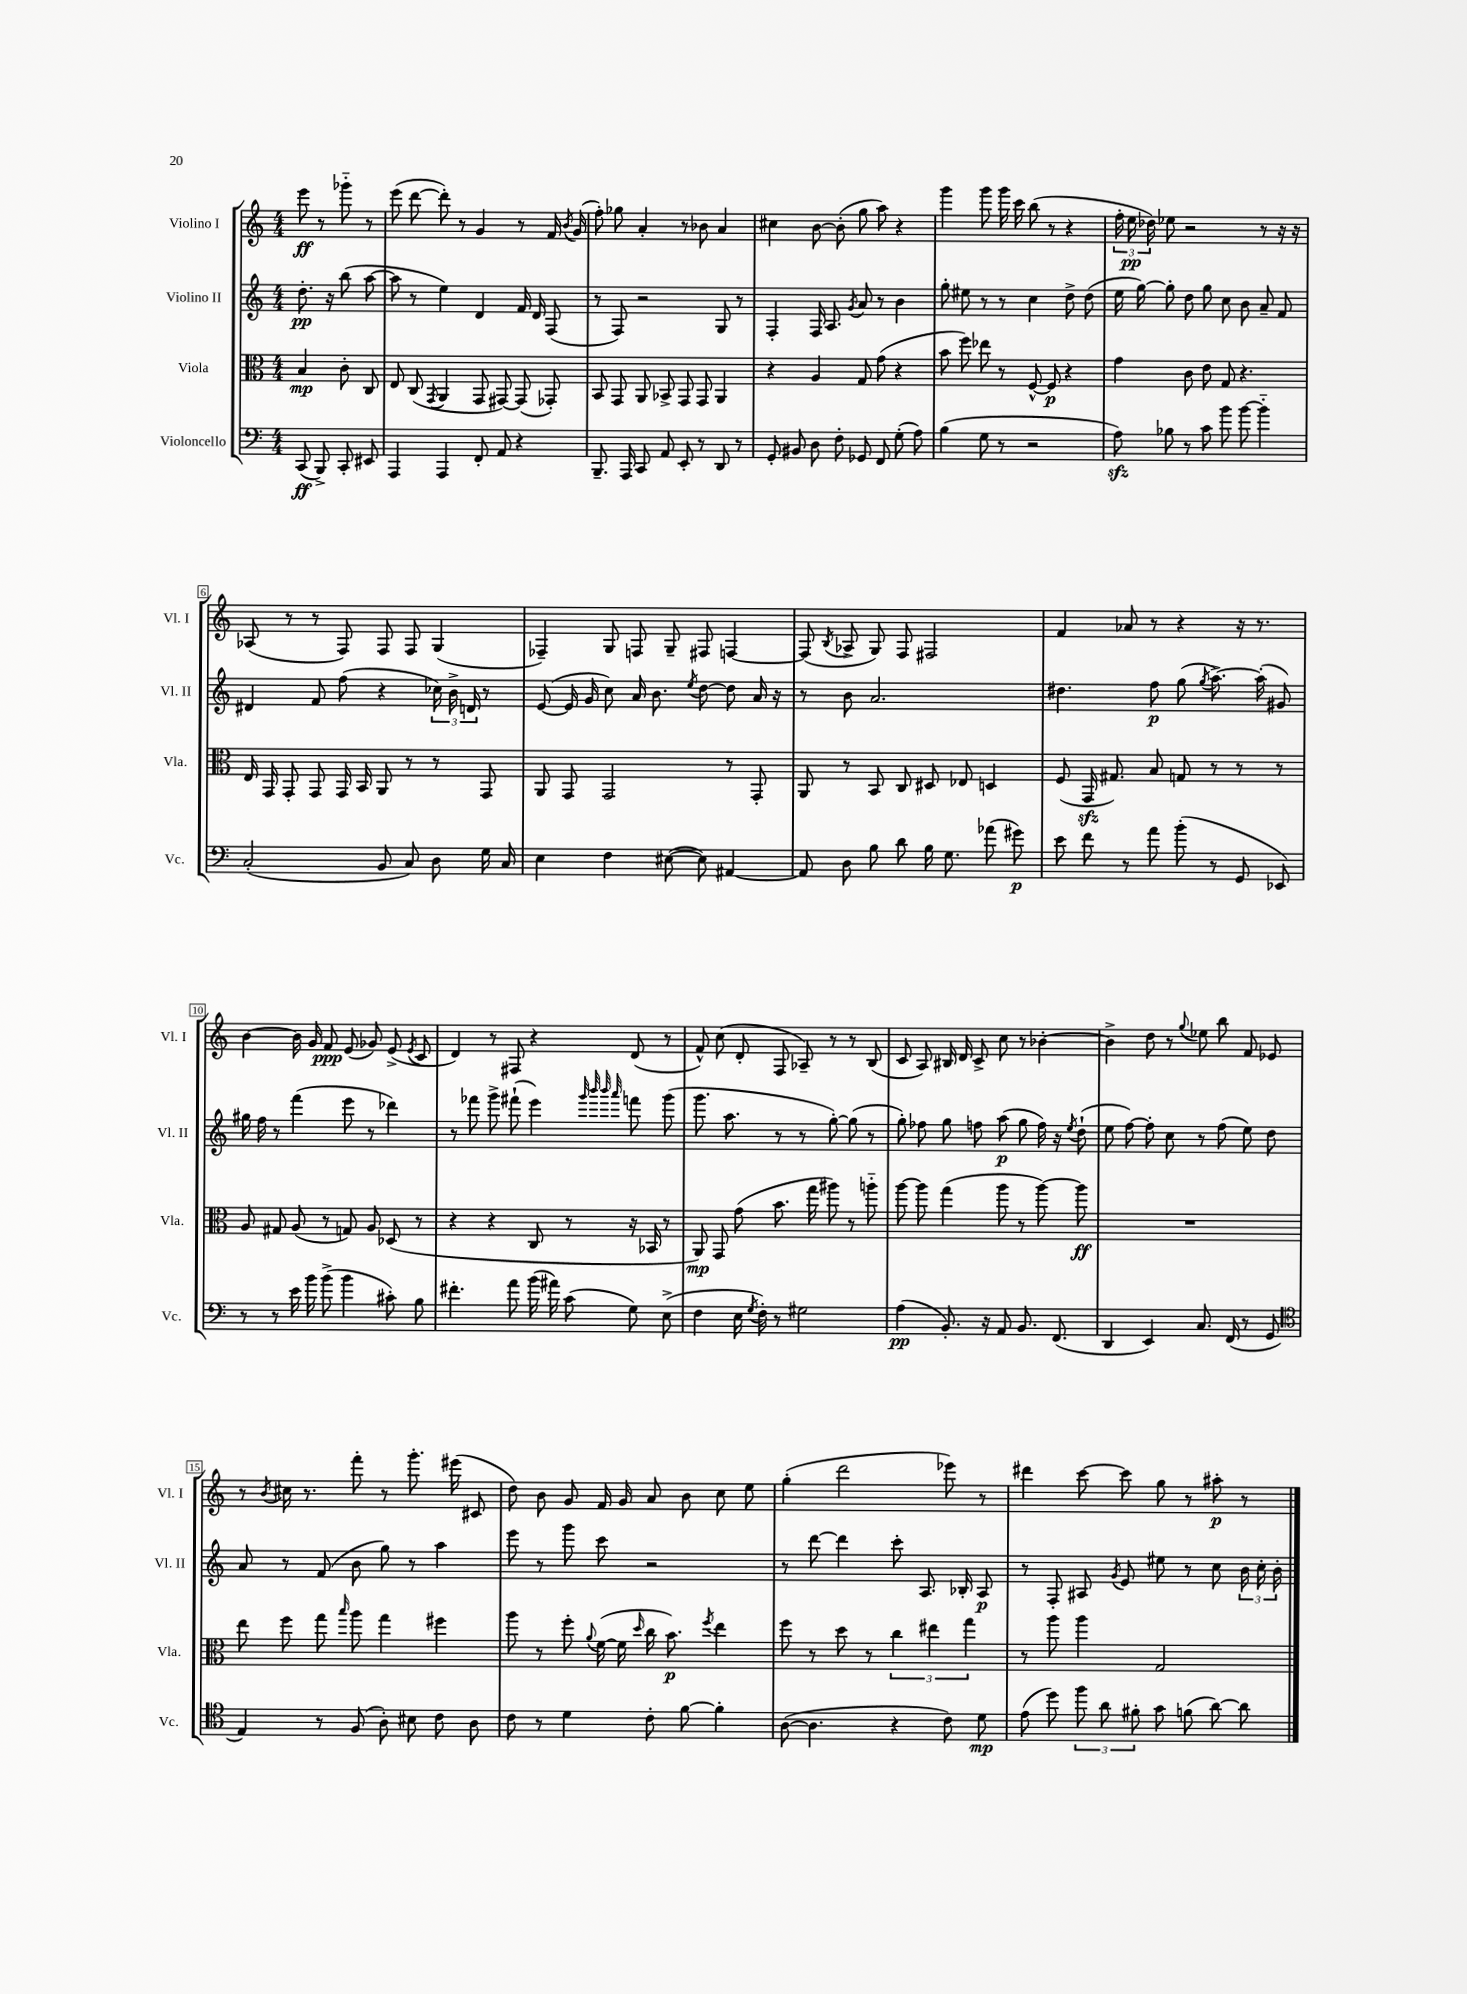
<<
\new StaffGroup <<
\new Staff = "s0" \with { instrumentName = "Violino I" shortInstrumentName = "Vl. I" } {
    \clef treble \key c \major \numericTimeSignature \time 4/4 \partial 2
    \autoBeamOff e'''8\ff r8 ges'''8-_ r8 |
    e'''8( d'''8~ d'''8-.) r8 g'4 r8 f'16 \acciaccatura { b'8 } g'16( |
    f''8-.) ges''8 a'4-. r8 bes'8 a'4 |
    cis''4 b'8~ b'8-.( g''8 a''8) r4 |
    g'''4 g'''8 g'''16 c'''16 b''8( r8 r4 |
    \tuplet 3/2 { f''16-. e''16\pp des''16) } ees''8 r2 r8 r16 r16 |
    aes8( r8 r8 f8) f8 f8 g4( |
    fes4--) g8 f8 g8-- fis8 f4~ |
    f8( \acciaccatura { b8 } aes8-> g8) f8 fis2 |
    f'4 aes'8 r8 r4 r16 r8. |
    b'4~ b'16 g'16 f'8\ppp e'8( ges'8) e'8->( \acciaccatura { e'8 } c'8 |
    d'4) r8 fis8 r4 d'8( r8 |
    f'8-^) c''8( d'8-. f8 aes8--) r8 r8 b8( |
    c'8 a8) bis16 d'16 c'8-> c''8 r8 bes'4~-. |
    bes'4-> d''8 r8 \appoggiatura { g''8 } ees''8 b''8 f'8 ees'8 |
    r8 \acciaccatura { b'8 } cis''16 r8. f'''8-. r8 g'''8.-. eis'''16( cis'8 |
    d''8) b'8 g'8 f'16 g'16 a'8 b'8 c''8 e''8 |
    g''4-.( d'''2 ees'''8) r8 |
    dis'''4 c'''8~ c'''8 g''8 r8 ais''8-.\p r8 \bar "|." |
}
\new Staff = "s1" \with { instrumentName = "Violino II" shortInstrumentName = "Vl. II" } {
    \clef treble \key c \major \numericTimeSignature \time 4/4 \partial 2
    \autoBeamOff d''8.-.\pp r16 b''8( a''8~ |
    a''8 r8 e''4) d'4 f'16 d'16 f8( |
    r8 f8) r2 g8 r8 |
    f4-. f16 a8. \acciaccatura { g'8 } a'8 r8 b'4 |
    g''8-. eis''8 r8 r8 c''4 d''8-> d''8( |
    e''16 g''16~) g''8-. d''8 g''8 c''8 b'8 a'8-- f'8 |
    dis'4 f'8 f''8( r4 \tuplet 3/2 { ces''16) b'16-> d'16 } r8 |
    e'8~( e'16 g'16 c''8) a'16 b'8. \acciaccatura { e''8 } d''8~ d''8 a'16 r16 |
    r8 b'8 a'2. |
    dis''4. f''8\p g''8( \acciaccatura { g''8 } a''8.~->) a''16-.( gis'8) |
    gis''16 f''16 r8 f'''4( e'''8 r8 des'''4) |
    r8 fes'''8 g'''8-> fis'''8-!( e'''4) \grace { g'''32 b'''32 b'''32 a'''32 } f'''8 g'''8( |
    g'''8. a''8. r8 r8 g''8~-.) g''8( r8 |
    g''8-.) fes''8 g''8 f''8 a''8\p( g''8 f''16) r16 \acciaccatura { e''8 } d''8-!( |
    e''8 f''8~) f''8-. c''8 r8 f''8( e''8) d''8 |
    a'8 r8 f'8( b'8 g''8) r8 a''4 |
    e'''8 r8 g'''8 c'''8 r2 |
    r8 d'''8~ d'''4 c'''8-. a8. bes16-. a8\p |
    r8 f8-. ais8 \acciaccatura { g'8 } e'8 eis''8 r8 c''8 \tuplet 3/2 { b'16 c''16-. b'16-. } \bar "|." |
}
\new Staff = "s2" \with { instrumentName = "Viola" shortInstrumentName = "Vla." } {
    \clef alto \key c \major \numericTimeSignature \time 4/4 \partial 2
    \autoBeamOff b4\mp c'8-. c8 |
    e8 c8( \acciaccatura { g,8 } a,4 g,8 gis,8~) gis,8( ges,8-.) |
    b,8 g,8 a,8 bes,8-> g,8 g,8 a,4 |
    r4 a4 g8 g'8( r4 |
    b'8 f''8) ees''8 r8 f8~-^ f8\p r4 |
    g'4 c'8 e'8 g8 r4. |
    e16 g,16 g,8-. g,8 g,16 b,16 a,8 r8 r8 g,8 |
    a,8 g,8 g,2 r8 g,8-. |
    a,8 r8 b,8 c8 dis8 ees8 d4 |
    f8( g,16\sfz gis8.) b8 g8 r8 r8 r8 |
    a8 gis8 a8( r8 g8) a8 des8( r8 |
    r4 r4 c8 r8 r16 bes,16 r8 |
    a,8\mp) g,8 g'8( b'8. g''16 ais''8) r8 a''8-_ |
    a''8~ a''8 g''4( a''8 r8 a''8~) a''8\ff |
    R1 |
    e''8 f''8 g''8 \grace { b''16 } a''8 g''4 fis''4 |
    a''8 r8 f''8-. \appoggiatura { a'8 } f'16~( f'16 \grace { d''16 } c''16 b'8.\p) \acciaccatura { f''8 } e''4 |
    f''8 r8 d''8 r8 \tuplet 3/2 { c''4 eis''4 g''4 } |
    r8 a''8 a''4 g2 \bar "|." |
}
\new Staff = "s3" \with { instrumentName = "Violoncello" shortInstrumentName = "Vc." } {
    \clef bass \key c \major \numericTimeSignature \time 4/4 \partial 2
    \autoBeamOff c,8\ff( b,,8->) c,8-. eis,8 |
    a,,4 a,,4 f,8-. a,8 r4 |
    b,,8.-- a,,16 c,8 a,8 e,8-. r8 d,8 r8 |
    g,8-. bis,8 d8 f8-. ges,8 f,8 g8-.( a8) |
    b4( g8 r8 r2 |
    a8\sfz) bes8 r8 c'8 b'8 b'8~ b'4-_ |
    c2-.( b,8 c8) d8 g16 c16 |
    e4 f4 eis8~( eis8) ais,4~ |
    ais,8 d8 b8 d'8 b16 g8. aes'8( gis'8\p) |
    e'8 f'8 r8 a'8 b'8-.( r8 g,8 ees,8) |
    r8 r8 e'16 b'16 b'8->( b'4 cis'8-.) b8 |
    fis'4.-. a'8 b'16( ais'16) c'8( g8) e8->( |
    f4 e16 \acciaccatura { g8 } f16-.) r8 gis2 |
    a4\pp( b,8.-.) r16 a,8 b,8. f,8.( |
    d,4 e,4) c8. f,16( r8 g,8 |
    \clef tenor e4) r8 f8( a8-.) bis8 c'8 a8 |
    c'8 r8 d'4 c'8-. f'8~ f'4-. |
    a8~( a4. r4 c'8) d'8\mp |
    e'8( d''8) \tuplet 3/2 { f''8 a'8 fis'8-. } g'8 f'8( a'8~) a'8 \bar "|." |
}
>>
>>
\layout { \context { \Score \override BarNumber.stencil = #(make-stencil-boxer 0.1 0.3 ly:text-interface::print) } }
